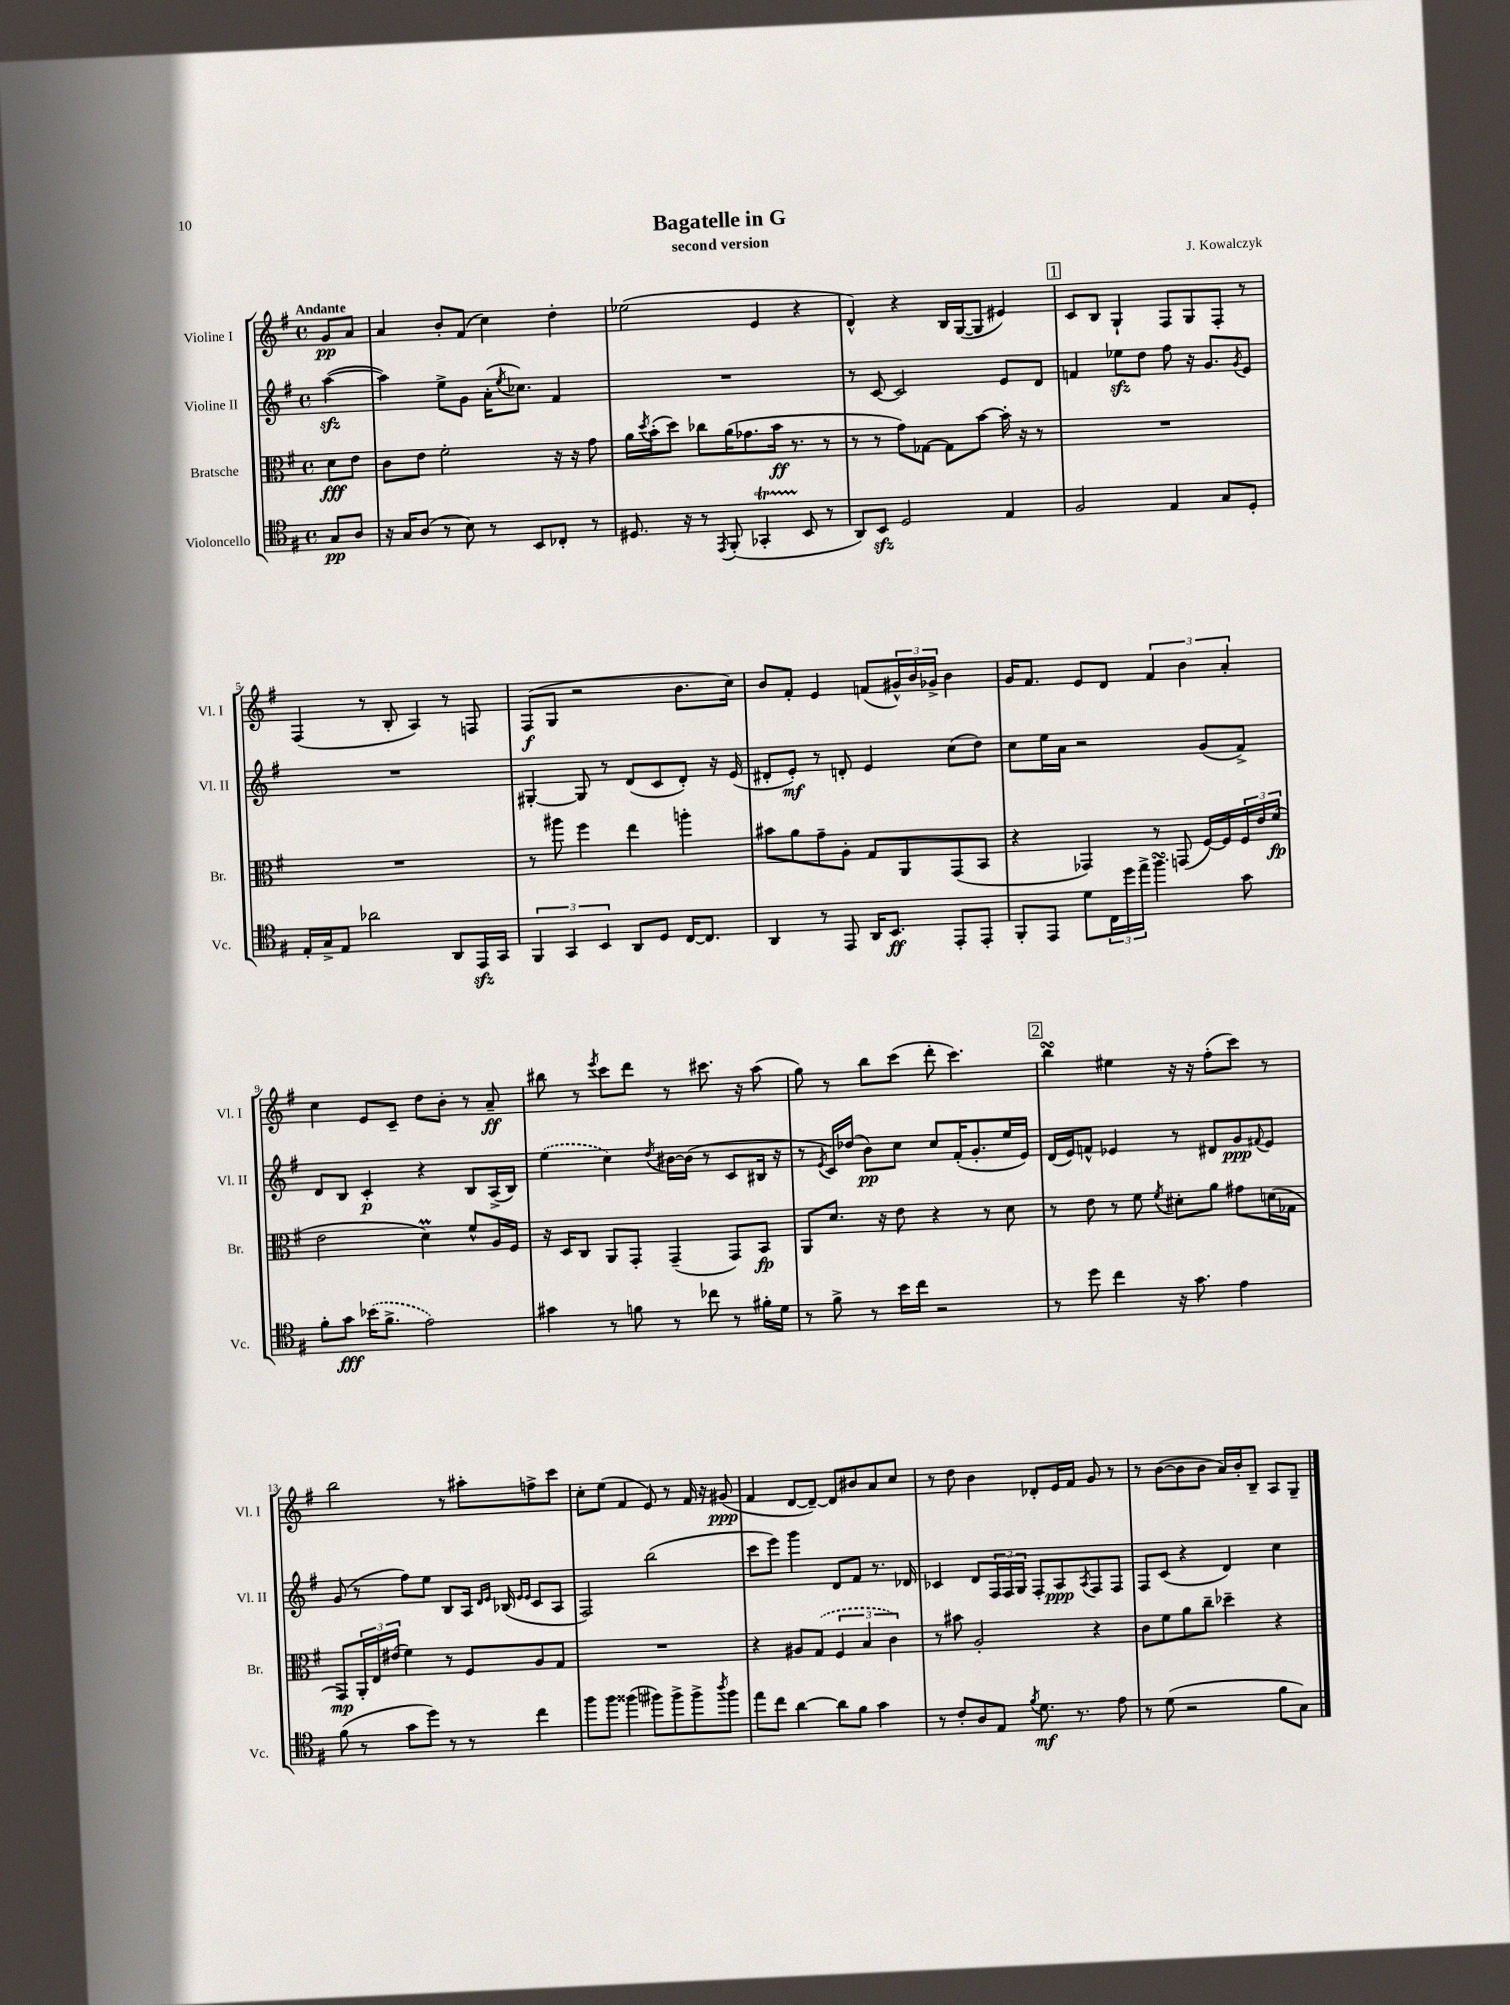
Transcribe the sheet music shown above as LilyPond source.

\header { title = "Bagatelle in G" composer = "J. Kowalczyk" subtitle = "second version" }
<<
\new StaffGroup <<
\new Staff = "s0" \with { instrumentName = "Violine I" shortInstrumentName = "Vl. I" } {
    \clef treble \key g \major \defaultTimeSignature \time 4/4 \partial 4 \tempo "Andante"
    g'8\pp a'8 |
    a'4 b'8-. fis'8( c''4) d''4-. |
    ees''2( e'4 r4 |
    d'4-^) r4 b16 g16~( g8 eis'4) |
    \mark \markup { \box "1" } c'8 b8 g4-! fis8 g8 fis8-. r8 |
    fis4( r8 b8-. a4) r8 f8 |
    fis8\f( g8 r2 b'8. c''16) |
    b'8 fis'8-. e'4 f'8( \tuplet 3/2 { gis'16-^) b'16 ges'16-> } b'4 |
    g'16 fis'8. e'8 d'8 \tuplet 3/2 { fis'4 b'4 a'4-. } |
    c''4 e'8 c'8-- d''8 b'8-. r8 a'8--\ff |
    bis''8 r8 \acciaccatura { e'''8 } c'''8 d'''8 r8 cis'''8. r16 a''8( |
    g''8) r8 b''8 c'''8( d'''8-. c'''4.) |
    \mark \markup { \box "2" } b''4\turn eis''4 r16 r16 fis''8-.( c'''8) r8 |
    b''2 r8 ais''8-. f''8-> c'''8 |
    c''8-. e''8( fis'4 e'8) r8 fis'16 r16 gis'8\ppp( |
    fis'4 d'8~ d'8~--) d'8 bis'8 a'8 c''8 |
    r8 d''8 b'4 des'8-. e'16 fis'16 g'8 r8 |
    r8 b'8~( b'8 b'8 a'16) b'16-. b8-- a8 g8-- \bar "|." |
}
\new Staff = "s1" \with { instrumentName = "Violine II" shortInstrumentName = "Vl. II" } {
    \clef treble \key g \major \defaultTimeSignature \time 4/4 \partial 4
    a''4~\sfz( |
    a''4) e''8-> g'8 a'16-.( \acciaccatura { e''8 } ces''8.) fis'4 |
    R1 |
    r8 c'8~ c'2 e'8 d'8 |
    \mark \markup { \box "1" } f'4 ees''8\sfz d''8 fis''8 r16 g'8. \acciaccatura { g'8 } e'8 |
    R1 |
    gis4~-. gis8 r8 d'8( c'8 d'8-.) r16 e'16( |
    dis'8-. e'8-.\mf) r8 d'8-. e'4 c''8( d''8) |
    c''8 e''16 a'16 r2 g'8( fis'8->) |
    d'8 b8 c'4-.\p r4 b8 a16->( b16) |
    \once \slurDashed e''4( c''4) \acciaccatura { d''8 } bis'16~ bis'16( r8 c'8 bis16 r16 |
    r8 \acciaccatura { e'8 } c'16) des''16( b'8\pp) c''8 c''8 fis'16-.( g'8.-. e''16 e'16) |
    \mark \markup { \box "2" } d'16( e'16) f'8-^ ees'4 r8 dis'8 g'8\ppp \appoggiatura { fis'8 } ees'8 |
    g'8( r8 fis''8) e''8 b8 a16 \grace { d'16 e'16 } bes16( \grace { e'16 e'16 } c'8 a8 |
    fis2) b''2( |
    c'''8 e'''8) g'''4 d'8 fis'8 r8. des'16 |
    ces'4 d'8 \tuplet 3/2 { fis16 fis16 g16 } fis8-. a8\ppp \acciaccatura { a8 } fis8 fis8 |
    fis8 c'8( r4 d'4) c''4 \bar "|." |
}
\new Staff = "s2" \with { instrumentName = "Bratsche" shortInstrumentName = "Br." } {
    \clef alto \key g \major \defaultTimeSignature \time 4/4 \partial 4
    d'8\fff e'8 |
    c'8 e'8 fis'2-. r16 r16 g'8 |
    a'16 \acciaccatura { d''8 } b'16-.( d''8) ces''8 a'16( ges'8. b'16\ff r8. r8 |
    r8 r8 g'8) ges8~ ges8 b'8~ b'16-. r16 r8 |
    \mark \markup { \box "1" } R1 |
    R1 |
    r8 ais''8 fis''4 e''4 a''4-. |
    bis'8 a'8 g'8-- a8-. g8 a,8 g,8( b,8 |
    r4 ges,4) r8 g,8( fis16~) fis16 \tuplet 3/2 { fis16 e'16 fis'16\fp( } |
    e'2 d'4\prall) fis'8-^ a16 fis16 |
    r16 d16 c8 a,8 g,8-. g,4--( g,8) b,8\fp |
    a,8 d'8. r16 e'8 r4 r8 d'8 |
    \mark \markup { \box "2" } r8 e'8 r8 fis'8 \acciaccatura { fis'8 } dis'8-. a'8 gis'8 d'16( ges16 |
    g,8\mp) \tuplet 3/2 { a,16-. e16 eis'16( } fis'4) r8 fis8 a8 g8 |
    R1 |
    r4 ais8 \once \slurDashed g8( \tuplet 3/2 { fis4 b4 c'4) } |
    r8 bis'8 a2-. r4 |
    c'8 fis'8 a'8 c''8-- des''4-- r4 \bar "|." |
}
\new Staff = "s3" \with { instrumentName = "Violoncello" shortInstrumentName = "Vc." } {
    \clef tenor \key g \major \defaultTimeSignature \time 4/4 \partial 4
    g8\pp a8 |
    r16 g16 a8( r8 b8) r8 b,8 ces8-. r8 |
    dis8. r16 r8 \acciaccatura { e,8 } fis,8-.( ges,4-.\startTrillSpan b,8\stopTrillSpan r8 |
    a,8) b,8\sfz d2 e4 |
    \mark \markup { \box "1" } fis2 e4 g8 d8-. |
    e16-. g16-> e8 aes'2 a,8 e,16\sfz g,16 |
    \tuplet 3/2 { fis,4 g,4 b,4 } a,8 d8 c16~ c8. |
    a,4 r8 e,8 a,16 b,8.\ff e,8-. e,8-. |
    fis,8-. e,8 d'8 \tuplet 3/2 { c16 d''16 e''16-> } fis''4.\turn g'8 |
    fis'8-. g'8\fff \once \slurDashed bes'16( fis'8.-> e'2) |
    gis'4 r8 f'8 r8 ces''8 r8 fis'16-. d'16 |
    r8 fis'8-> r8 b'16 c''16 r2 |
    \mark \markup { \box "2" } r8 d''8 c''4 r16 g'8. e'4 |
    fis'8( r8 g'8 d''8) r8 r8 c''4 |
    fis''8 fis''8 fisis''4( fis''8) fis''8-> fis''8-> \acciaccatura { a''8 } fis''8 |
    e''8 c''8 a'4~ a'8 fis'8 g'4 |
    r8 c'8-. a8 e8 \acciaccatura { fis'8 } d'8.\mf r8. e'8 |
    r8 d'8( r2 fis'8 g8) \bar "|." |
}
>>
>>
